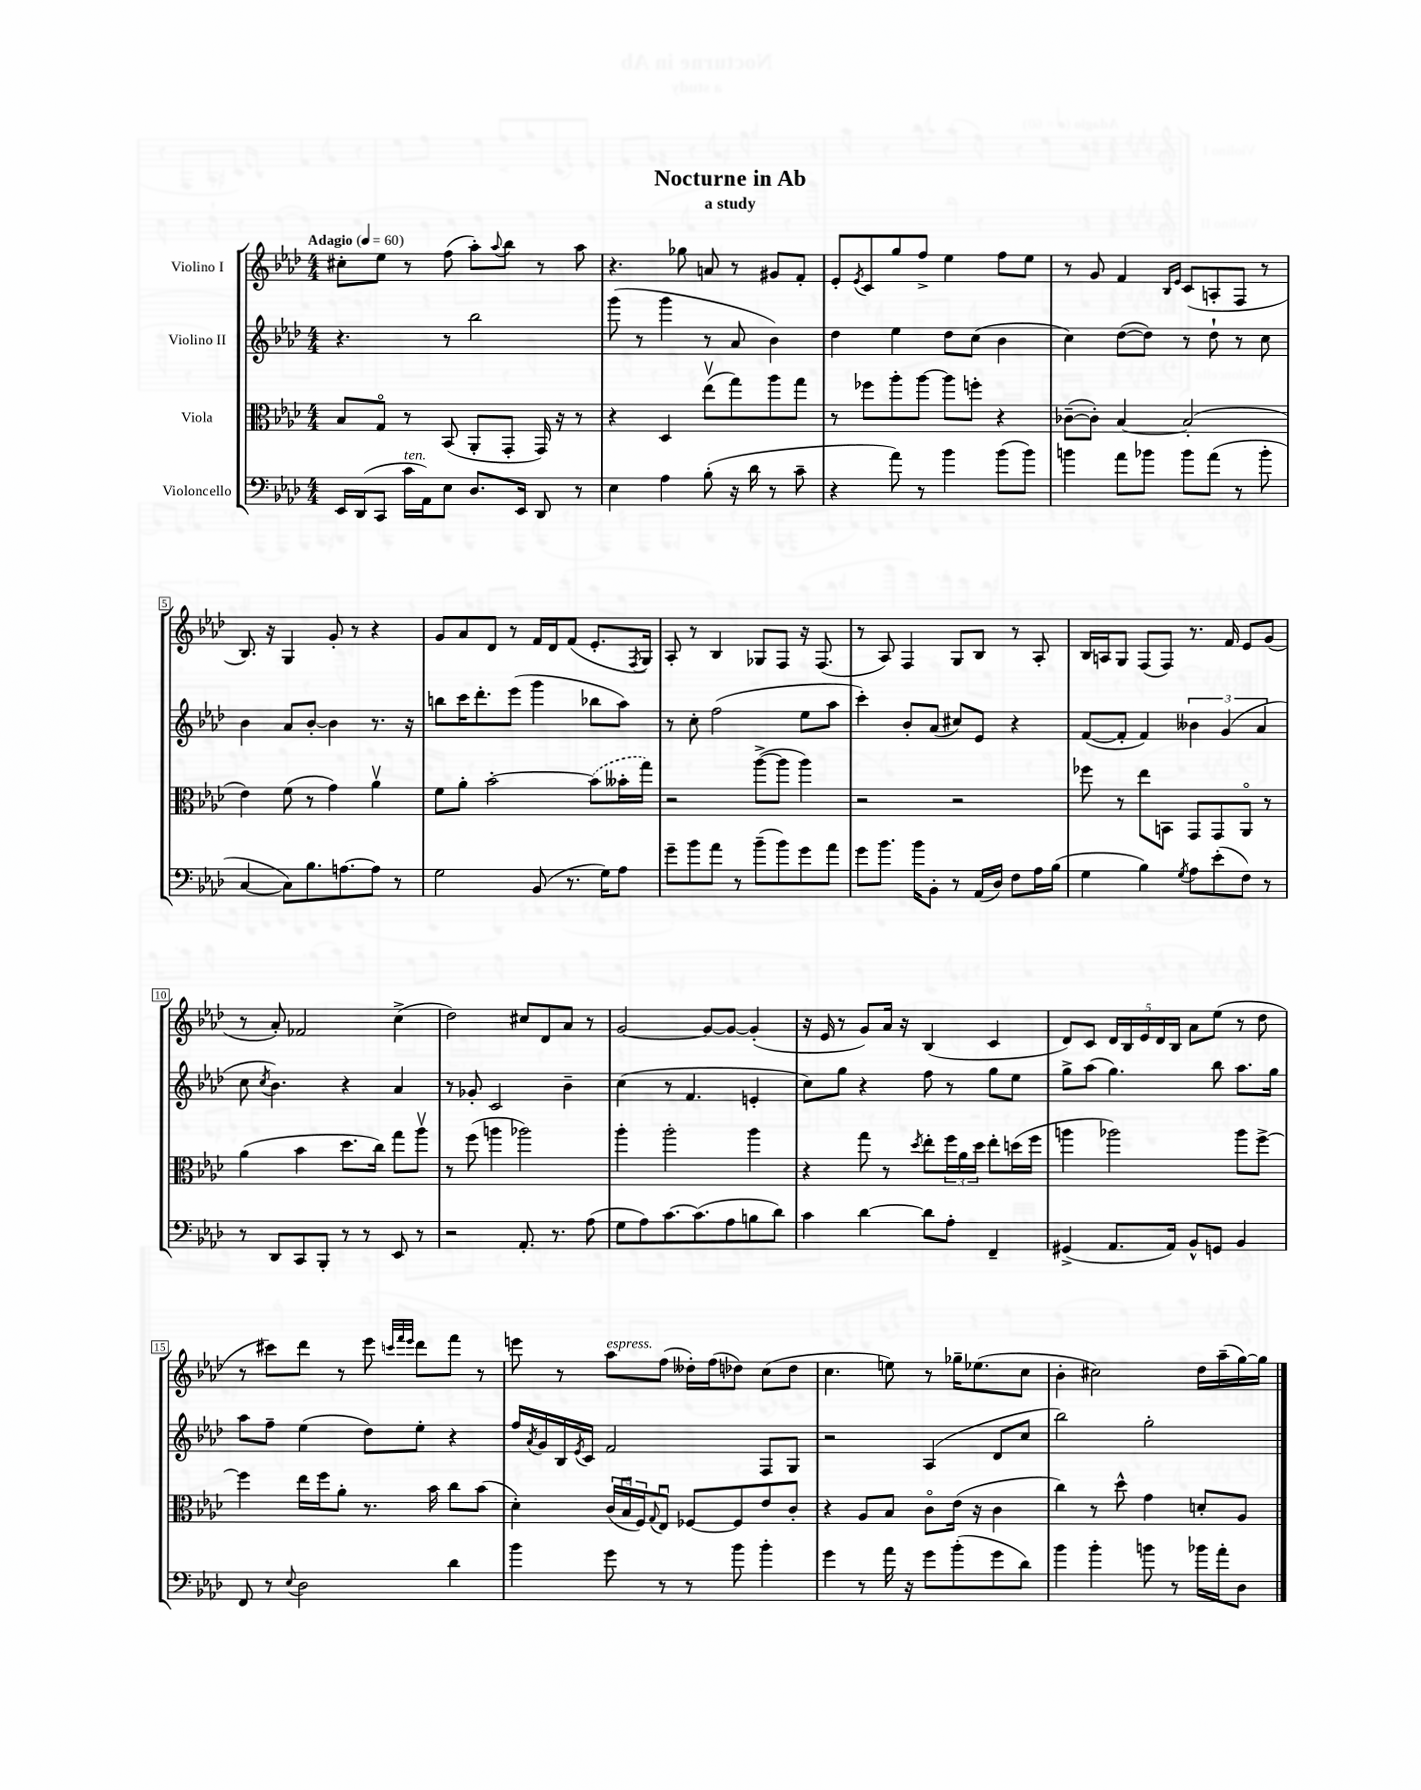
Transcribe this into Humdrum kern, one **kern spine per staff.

**kern	**kern	**kern	**kern
*staff4	*staff3	*staff2	*staff1
*clefF4	*clefC3	*clefG2	*clefG2
*k[b-e-a-d-]	*k[b-e-a-d-]	*k[b-e-a-d-]	*k[b-e-a-d-]
*M4/4	*M4/4	*M4/4	*M4/4
*MM60	*MM60	*MM60	*MM60
16EE-	8B-	4.r	8cc#'
(16DD-	.	.	.
8CC	8Go	.	8ee-
16c	8r	.	8r
16AA-)	.	.	.
8E-	(8BB-	8r	(8ff
8.D-	8AA-'	2bb-	8aa-')
.	.	.	8qqaa-
.	8GG'	.	8bb-
16EE-	.	.	.
8DD-	16GG)	.	8r
.	16r	.	.
8r	8r	.	8aa-
=	=	=	=
4E-	4r	(8ggg	4.r
.	.	8r	.
4A-	4D-	4ggg	.
.	.	.	8gg-
(8B-'	(8ee-v	8r	8a
16r	8gg)	8a-	8r
16d-	.	.	.
8r	8aa-	4b-)	8g#
8c~	8gg	.	8f'
=	=	=	=
4r	8r	4dd-	8e-'
.	.	.	8qe-
.	8ff-	.	8c
8a-)	8aa-'	4ee-	8gg
8r	[8aa-	.	8ff^
4b-	8aa-]	8dd-	4ee-
.	8ff'	(8cc	.
(8b-	4r	4b-	8ff
8b-)	.	.	8ee-
=	=	=	=
4b	([8c-~	4cc)	8r
.	8c-'])	.	8g
8a-	[4B-	([8dd-	4f
8b-	.	8dd-])	.
.	.	.	16qqB-
.	.	.	16qqe-
8b-	(2B-']	8r	(8c
(8a-	.	8dd-`	8A'
8r	.	8r	8F
8b-'	.	8cc	8r
=	=	=	=
[4C	4e-)	4b-	8.B-)
.	.	.	16r
8C])	(8f	8a-	4G
8.B-	8r	[8b-'	.
.	4g)	4b-]	8g'
[8.A	.	.	.
.	.	.	8r
8A]	4a-v	8.r	4r
8r	.	.	.
.	.	16r	.
=	=	=	=
2G	8f	8bb	8g
.	8a-'	16ccc	8a-
.	.	8.ddd-'	.
.	[2b-'	.	8d-
.	.	(8eee-	8r
(8BB-	.	4ggg	16f
.	.	.	16d-
8.r	.	.	(8f
.	(8b-]	8bb-	8.e-'
16G)	.	.	.
8A-	16b--'	8aa-)	.
.	.	.	8qF
.	16gg)	.	16G)
=	=	=	=
8g~	2r	8r	8A-'
8b-	.	8cc'	8r
8a-	.	(2ff	4B-
8r	.	.	.
(8b-~	([8aa-^	.	8G-
8b-)	8aa-]	.	8F
8g	4aa-)	8ee-	16r
.	.	.	(8.F
8a-	.	8aa-	.
=	=	=	=
8g	2r	4ccc')	8r
8.b-	.	.	8A-)
.	.	8b-'	4F
16b-	.	.	.
8BB-'	.	(8a-	.
8r	2r	8cc#)	8G
(16AA-	.	8e-	8B-
16D-)	.	.	.
8F	.	4r	8r
16A-	.	.	8A-'
(16B-	.	.	.
=	=	=	=
4G	8ff-	([8f	16B-
.	.	.	16A
.	8r	8f']	8G
4B-)	8ee-	4f)	(8F
.	8BB	.	8F)
8qG	.	.	.
8A-	8GG	6b--	8.r
(8e-'	8GG	.	.
.	.	(6g	.
.	.	.	16f
8F)	8AA-o	.	8e-
.	.	6a-	.
8r	8r	.	(8g
=	=	=	=
8r	(4a-	8cc	8r
.	.	8qcc	.
8DD-	.	4.b-)	8a-')
8CC	4b-	.	2f-
8BBB-'	.	.	.
8r	8.dd-	4r	.
8r	.	.	.
.	16cc)	.	.
8EE-	8gg	4a-	(4cc^
8r	8aa-v	.	.
=	=	=	=
2r	8r	8r	2dd-)
.	(8ff	8g-'	.
.	4aa	2c	.
8.AA-'	2aa-)	.	8cc#
.	.	.	8d-
8.r	.	.	.
.	.	4b-~	8a-
(8A-	.	.	8r
=	=	=	=
8G	4aa-'	(4cc	[2g
8A-)	.	.	.
[8.c	2aa-'	8r	.
.	.	4.f	.
(8.c]	.	.	.
.	.	.	8g_
8A-	.	.	8g_
8B	4aa-	4e'	(4g']
8d-)	.	.	.
=	=	=	=
4c	4r	8cc)	16r
.	.	.	16e-
.	.	8gg	8r
[4d-	8gg	4r	8g)
.	8r	.	16a-
.	.	.	16r
.	8qdd-	.	.
8d-]	8ee-'	8ff	(4B-
8A-'	24ff	8r	.
.	24a-	.	.
.	24dd-	.	.
4FF~	8ee-'	8gg	4c
.	(16dd	8ee-	.
.	16ff	.	.
=	=	=	=
(4GG#^	4aa	8gg^	8d-)
.	.	(8aa-	8c
8.AA-	2aa-)	4.gg)	20d-
.	.	.	20B-
.	.	.	20e-
.	.	.	20d-
16AA-)	.	.	.
.	.	.	20B-
8BB-^^	.	.	8a-
8GG	.	8bb-	(8ee-
4BB-	8aa-	8.aa-	8r
.	[8ff^	.	8dd-
.	.	16gg	.
=	=	=	=
8FF	4ff]	8aa-	8r
8r	.	8ff~	8ccc#)
8qqE-	.	.	.
2D-	16ee-	(4ee-	8ddd-
.	16ff	.	.
.	8a-'	.	8r
.	8.r	8dd-)	8eee-
.	.	.	32qqccc
.	.	.	32qqfff
.	.	.	32qqeee-
.	.	8ee-'	8ddd-
.	16b-	.	.
4d-	8cc	4r	8fff
.	(8b-	.	8r
=	=	=	=
4b-	4d-')	16ff	8eee
.	.	8qa-	.
.	.	16g	.
.	.	16B-	8r
.	.	8qe-	.
.	.	16c	.
8g	(24c	2f	8aa-
.	24B-u	.	.
.	24F)	.	.
.	8qqG	.	.
8r	8E-u	.	(8ff
8r	[8F-	.	16dd--')
.	.	.	(16ff
8b-	8F-]	.	8dd-)
4b-'	8e-	8F	(8cc
.	8c'	8G	8dd-
=	=	=	=
4g	4r	2r	4.cc
8r	8A-	.	.
16a-	8B-	.	8ee)
16r	.	.	.
8g	8co	(4A-	8r
(8b-'	(16e-	.	16gg-~
.	16r	.	(8.ee-
8g	4c	8d-	.
8d-)	.	8cc	8cc
=	=	=	=
4b-	4cc)	2bb-)	4b-'
4b-'	8r	.	2cc#)
.	8dd-^^	.	.
8b	4g	2gg'	.
8r	.	.	.
16b-	8d'	.	16dd-
16a-'	.	.	(16aa-~
8D-	8A-	.	[16gg)
.	.	.	16gg]
==	==	==	==
*-	*-	*-	*-
